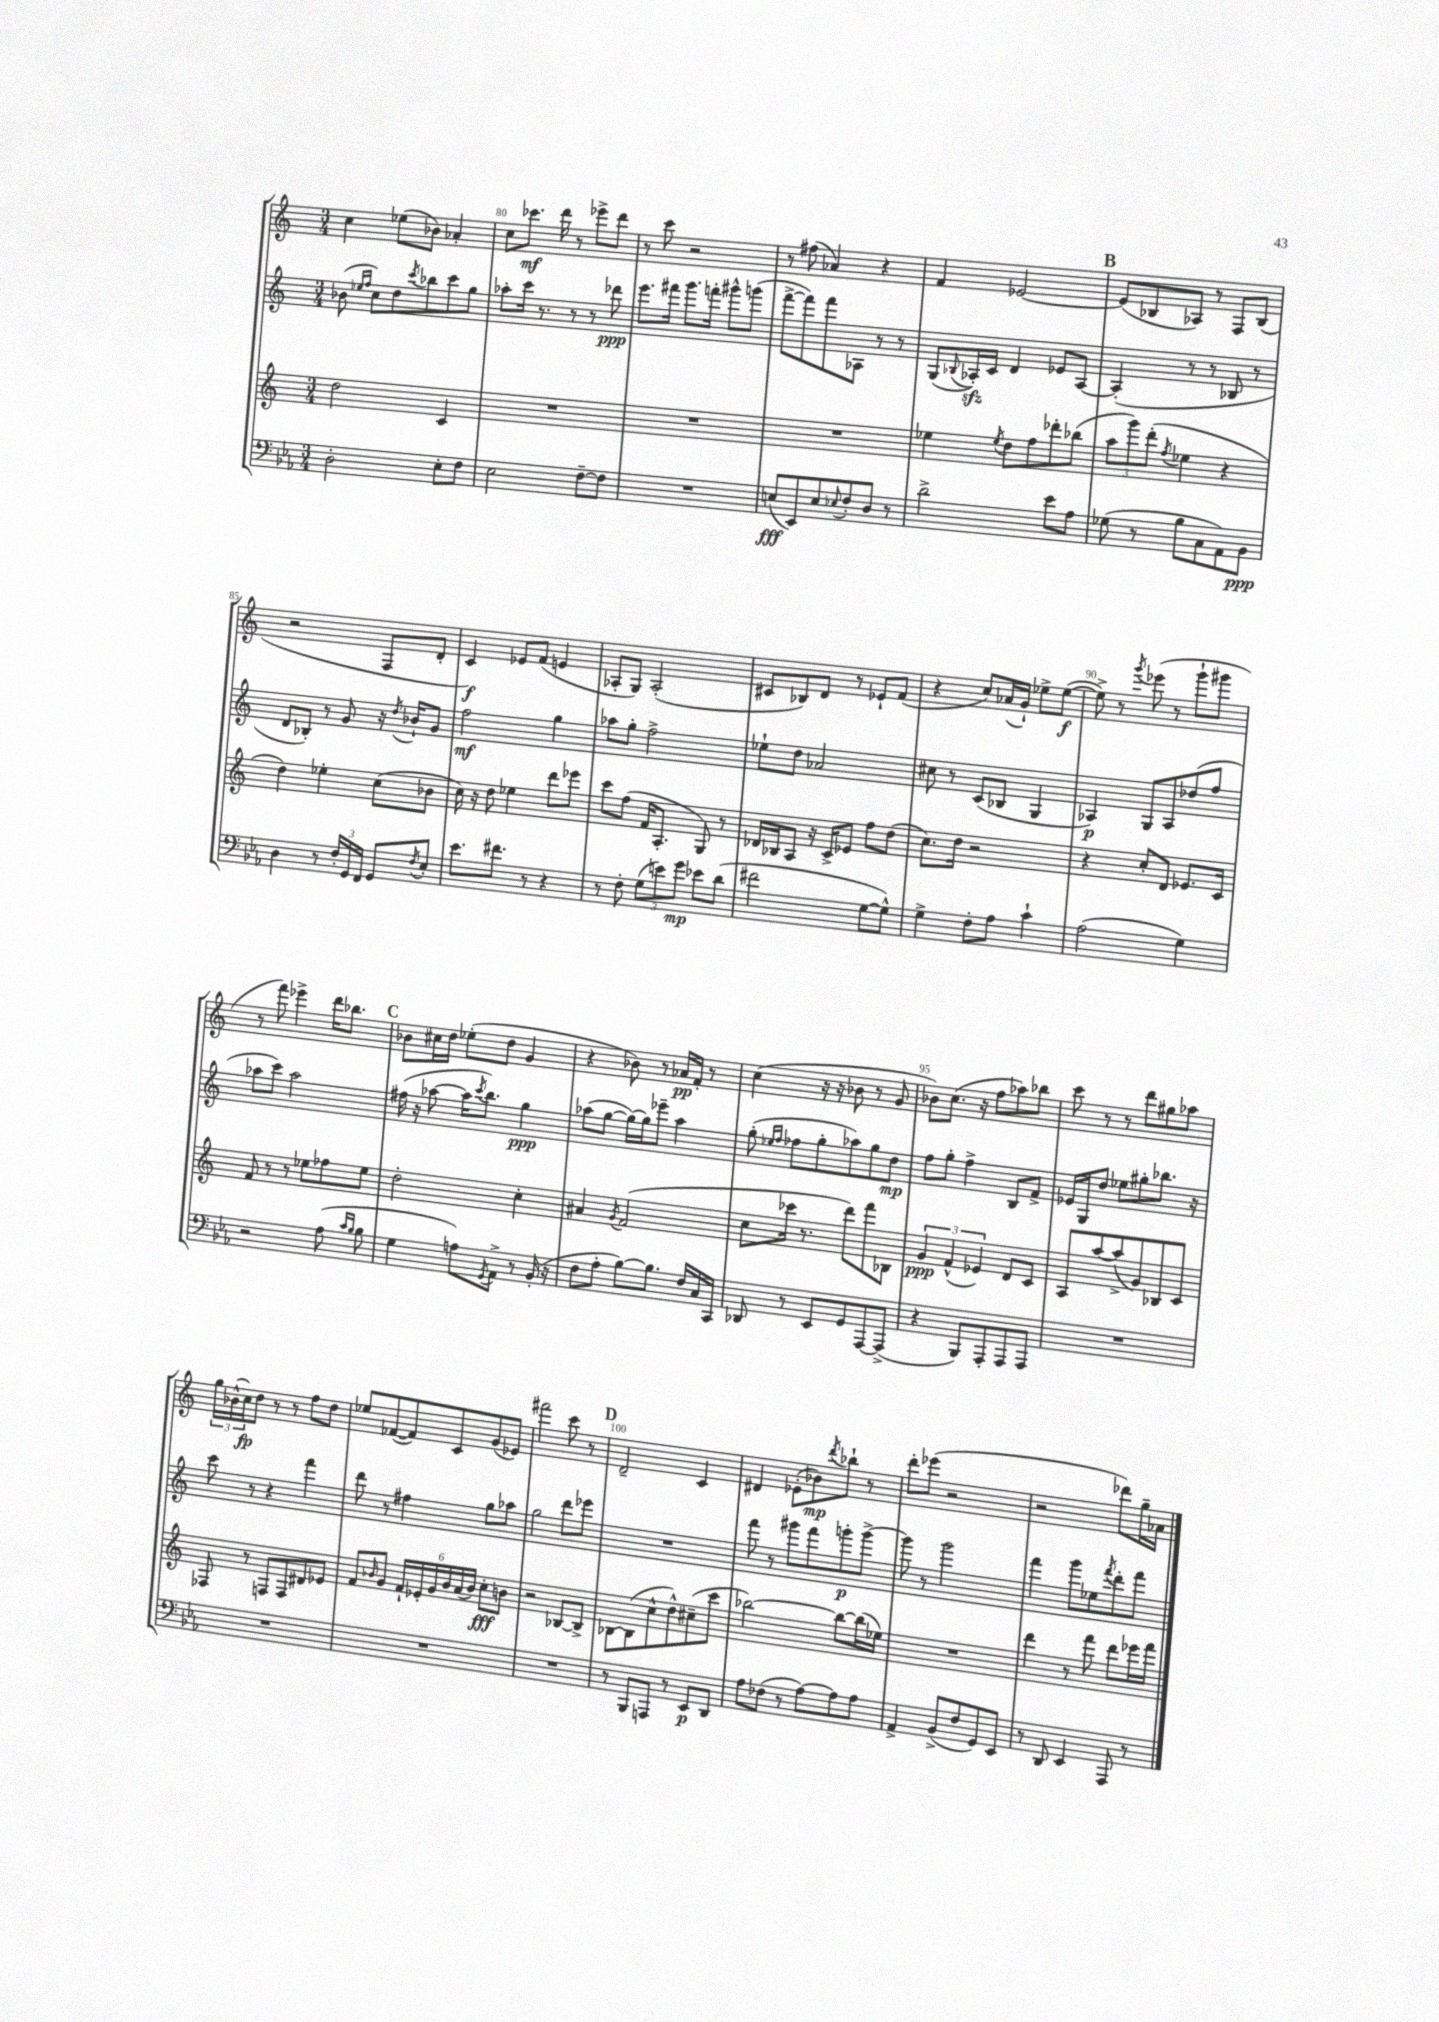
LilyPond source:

<<
\new StaffGroup <<
\new Staff = "s0" {
    \clef treble \key c \major \numericTimeSignature \time 3/4
    c''4 ees''8( bes'8) aes'4-. |
    c''8 ces'''8.\mf d'''16 r8 ees'''8-> d'''8 |
    r8 c'''8 r2 |
    r8 fis''8( aes'4) r4 |
    f'4 ees'2~ |
    \mark \markup { \bold "B" } ees'8( bes8 aes8) r8 f8 bes8( |
    r2 f8 d'8-. |
    c'4\f) ees'8 f'8( e'4 |
    aes8-. g8) aes2-.( |
    cis'8 bes8) d'8 r8 ees'8-! f'8( |
    r4 c''8) aes'16( g'16-!) ees''8-> ees''8~\f( |
    ees''8->) r8 \acciaccatura { g'''8 } ees'''8( r8 g'''8-! gis'''8 |
    r8 f'''8) ees'''4-> d'''16 bes''8. |
    \mark \markup { \bold "C" } bes'8 cis''16 d''16 ees''8-.( d''8 g'4 |
    r4 bes'8) r8 aes'16\pp f'16-. r8 |
    c''4( r16 r16 bes'8 r8 g'8 |
    bes'8) c''8.( r16 f''8 aes''8) bes''8 |
    c'''8 r8 r8 d'''8 gis''8 aes''8 |
    \tuplet 3/2 { g''16 bes'16-^( c''16\fp) } d''8 r8 r8 f''8 d''8 |
    ees''8 fes'8~( fes'8) c'8 g'8( ees'8) |
    fis'''2 c'''8 r8 |
    \mark \markup { \bold "D" } d'2-- c'4 |
    dis'4 ees'8-.( bes'8\mp) \acciaccatura { d'''8 } bes''8-! r8 |
    d'''8-. ees'''8( r2 |
    r2 des'''8) g''16-- aes'16 \bar "|." |
}
\new Staff = "s1" {
    \clef treble \key c \major \numericTimeSignature \time 3/4
    bes'8( \grace { ees''16 f''16 } c''8) d''8 \acciaccatura { c'''8 } bes''8 c'''8 g''8 |
    aes''8-. c'''16 r8. r8 r8 des'''8\ppp |
    e'''8. fis'''16 g'''8. f'''16-. gis'''8-^ g'''8( |
    f'''8~-> f'''8) f'''8 aes8 r8 r8 |
    g8( \appoggiatura { bes8 } aes16-.\sfz) c'16 d'4 ees'8 aes8~ |
    \mark \markup { \bold "B" } aes4-.( r8 r8 bes8 r8 |
    d'8 bes8-.) r8 g'8 r16 \acciaccatura { d''8 } bes'16-! g'8 |
    f''2\mf g''4 |
    aes''8 g''8-. f''2-> |
    ees''8-! d''8 aes'2 |
    cis''8 r8 c'8( bes8 g4 |
    aes4\p) g8 aes8 des''8( f''8 |
    aes''8 c'''8) aes''2 |
    \mark \markup { \bold "C" } fis''16( r16 aes''8~ aes''16 \acciaccatura { c'''8 } b''8.) g''4\ppp |
    aes''8( g''8~ g''16~) g''16 ees'''8-- aes''4 |
    g''8-.( \grace { ees''16 f''16 } fes''8 g''8-. aes''8) g''8 d''8\mp |
    f''8 g''8-. f''4-> b8 f'8-> |
    ees'16 g16 d''8 ees''8 gis''8-. bes''8. r16 |
    c'''8 r8 r4 f'''4 |
    d'''8 r8 fis''4 g''8 aes''8 |
    g''2 d'''8 ees'''8 |
    \mark \markup { \bold "D" } R2. |
    f'''8 r8 gis'''8 f'''8 g'''8-.\p g'''8~-> |
    g'''8 r8 g'''2 |
    f'''4 g'''8 ees''8 \acciaccatura { f'''8 } d'''8-. f'''8 \bar "|." |
}
\new Staff = "s2" {
    \clef treble \key c \major \numericTimeSignature \time 3/4
    d''2 c'4 |
    R2. |
    R2. |
    R2. |
    ees''4 \acciaccatura { ees''8 } d''8 f''8 des'''8-. bes''8( |
    \mark \markup { \bold "B" } \tuplet 3/2 { a''8 g'''8) d'''8-.( } \acciaccatura { f''8 } ees''4 r4 |
    d''4) ees''4-. c''8( bes'8 |
    c''16) r16 d''8 ees''4 d'''8 ees'''8 |
    c'''8 f''8( f'16 a8.-. g8) r8 |
    des'16 bes16 a8 r16 c'16-> ees'8 f''8 d''8( |
    c''8.) d''16 r2 |
    r4 c''8-. d'8 ees'8. c'16 |
    f'8 r8 r8 ees''8 fes''8 ees''8 |
    \mark \markup { \bold "C" } d''2-. c''4-. |
    ais'4 \acciaccatura { g'8 } f'2( |
    c''8 ces'''16 r8. d'''8) f'''8 bes8 |
    \tuplet 3/2 { g'4\ppp f'4-^( ees'4) } d'8 c'8 |
    a8 a''8~ a''8->( g'8) bes8 c'8 |
    fes8 r8 f8 f8 dis'8 ees'8 |
    f'8 \grace { bes'16 } g'8 \tuplet 6/4 { f'16-! ees'16-. g'16 bes'16 a'16( bes'16) } c''8-.\fff b'8 |
    r2 bes8~ bes8-> |
    \mark \markup { \bold "D" } bes8~ bes8( c''8-^ d''8-^) cis''8--( c'''8 |
    bes''2~) bes''8~ bes''16( ees''16) |
    R2. |
    d'''4 r8 f'''8 d'''8 ees'''16 f'''16 \bar "|." |
}
\new Staff = "s3" {
    \clef bass \key ees \major \numericTimeSignature \time 3/4
    d2-. ees8-. f8 |
    ees2 f8~-- f8 |
    R2. |
    e8\fff( ees,8) e8 \appoggiatura { ees8 } f8-. d8 r8 |
    d'2-> ees'8 aes8 |
    \mark \markup { \bold "B" } ges8( r8 bes8 c8 aes,8) bes,8\ppp |
    d4 r8 \tuplet 3/2 { f16-. g,16 f,16 } g,8 \acciaccatura { f8 } ees8-. |
    ees'8. fis'8. r8 r4 |
    r8 f8-. \tuplet 3/2 { g8( e'8) g'8\mp } ees'8 d'8( |
    fis'2 g8~ g8-^) |
    g4-> f8-. aes8 c'4-! |
    aes2( g4) |
    r2 aes8( \grace { c'16 bes16 } bes8 |
    \mark \markup { \bold "C" } g4 a8) \acciaccatura { g,8 } aes,8-> r8 bes,16-.( r16 |
    f8 aes8-. bes8~) bes8. f16 c16 c,16 |
    des,8 r8 ees,8 g,8 aes,,8~ aes,,8->( |
    r4 bes,,8) aes,,8-. aes,,8 aes,,8 |
    R2. |
    R2. |
    R2. |
    R2. |
    \mark \markup { \bold "D" } r8 bes,,8 a,,8 r8 ees,8\p d,8 |
    aes8 fes8( r8 aes8~) aes8 aes8 |
    aes,4-> bes,8->( f8 g,8) ees,8 |
    r8 d,8 ees,4 aes,,8 r8 \bar "|." |
}
>>
>>
\layout { \context { \Score currentBarNumber = #79 \override BarNumber.break-visibility = ##(#f #t #t) barNumberVisibility = #(every-nth-bar-number-visible 5) } }
